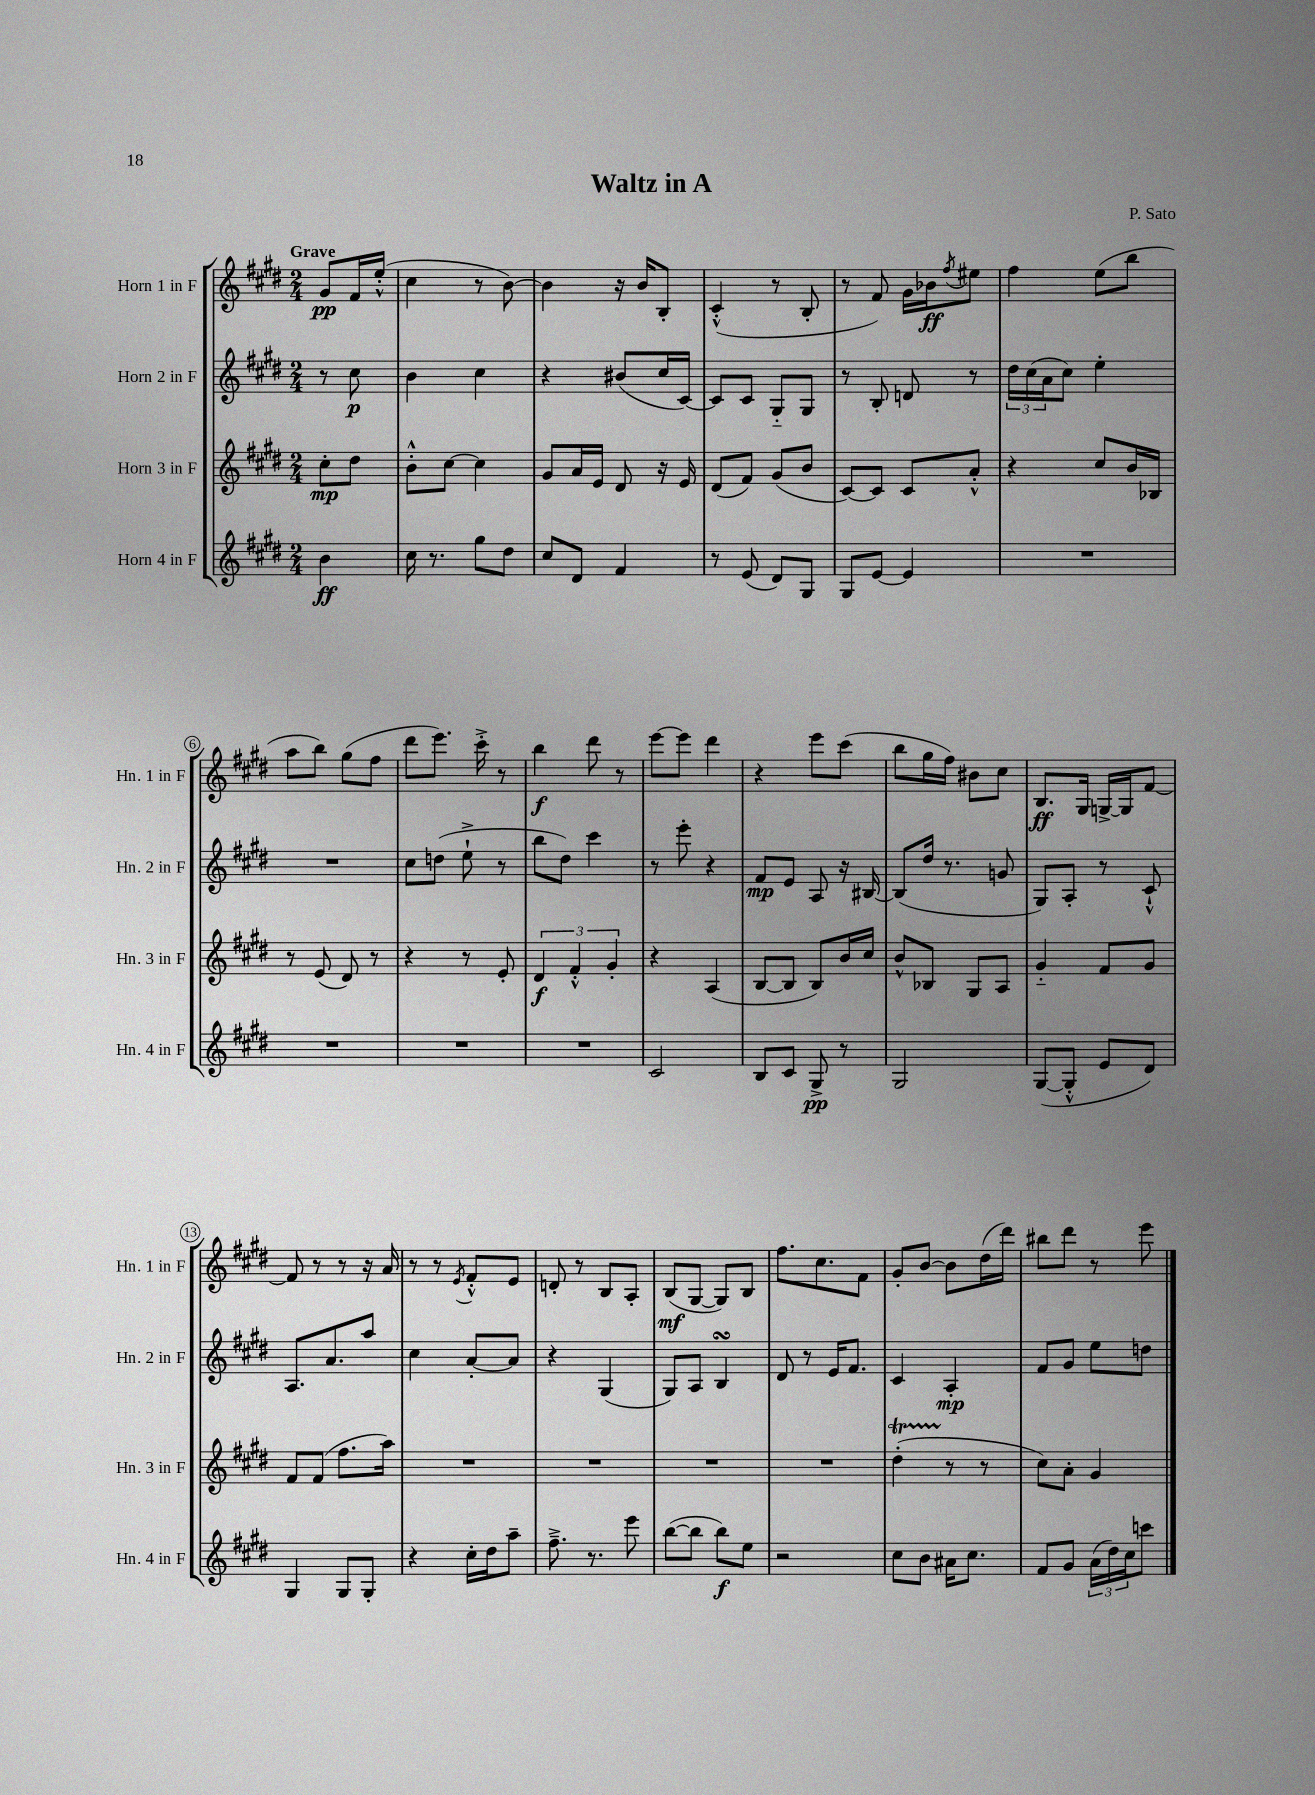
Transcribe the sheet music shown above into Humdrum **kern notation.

**kern	**dynam	**kern	**dynam	**kern	**dynam	**kern	**dynam
*part4	*part4	*part3	*part3	*part2	*part2	*part1	*part1
*staff4	*staff4	*staff3	*staff3	*staff2	*staff2	*staff1	*staff1
*I"Horn 4 in F	*	*I"Horn 3 in F	*	*I"Horn 2 in F	*	*I"Horn 1 in F	*
*I'Hn. 4 in F	*	*I'Hn. 3 in F	*	*I'Hn. 2 in F	*	*I'Hn. 1 in F	*
*clefG2	*	*clefG2	*	*clefG2	*	*clefG2	*
*k[f#c#g#d#]	*	*k[f#c#g#d#]	*	*k[f#c#g#d#]	*	*k[f#c#g#d#]	*
*M2/4	*	*M2/4	*	*M2/4	*	*M2/4	*
=	=	=	=	=	=	=	=
!	!	!	!	!	!	!LO:TX:a:B:t=Grave	!
4b\	ff	8cc#'\L	mp	8r	.	8g#/L	pp
.	.	8dd#\J	.	8cc#\	p	16f#/L	.
.	.	.	.	.	.	(16ee'^^/JJ	.
=1	=1	=1	=1	=1	=1	=1	=1
16cc#\	.	8b'^^\L	.	4b\	.	4cc#\	.
8.r	.	.	.	.	.	.	.
.	.	[8cc#\J	.	.	.	.	.
8gg#\L	.	4cc#\]	.	4cc#\	.	8r	.
8dd#\J	.	.	.	.	.	[8b\)	.
=2	=2	=2	=2	=2	=2	=2	=2
8cc#/L	.	8g#/L	.	4r	.	4b\]	.
8d#/J	.	16a/L	.	.	.	.	.
.	.	16e/JJ	.	.	.	.	.
4f#/	.	8d#/	.	(8b#X/L	.	16r	.
.	.	.	.	.	.	16b/KL	.
.	.	16r	.	16cc#/L	.	8B'/J	.
.	.	16e/	.	[16c#/JJ)	.	.	.
=3	=3	=3	=3	=3	=3	=3	=3
8r	.	(8d#/L	.	8c#/L]	.	(4c#'^^/	.
(8e/	.	8f#/J)	.	8c#/J	.	.	.
8d#/L)	.	(8g#/L	.	8G#/L	.	8r	.
8G#/J	.	8b/J	.	8G#/J	.	8B'/	.
=4	=4	=4	=4	=4	=4	=4	=4
8G#/L	.	[8c#/L)	.	8r	.	8r	.
[8e/J	.	8c#/J]	.	8B'/	.	8f#/)	.
4e/]	.	8c#/L	.	8dn/	.	16g#\LL	.
.	.	.	.	.	.	16b-X\J	ff
.	.	.	.	.	.	8qff#/	.
.	.	8a'^^/J	.	8r	.	8ee#X\J	.
=5	=5	=5	=5	=5	=5	=5	=5
2r	.	4r	.	24dd#\LL	.	4ff#\	.
.	.	.	.	(24cc#\	.	.	.
.	.	.	.	24a\J	.	.	.
.	.	.	.	8cc#\J)	.	.	.
.	.	8cc#/L	.	4ee'\	.	(8ee\L	.
.	.	16b/L	.	.	.	8bb\J	.
.	.	16B-X/JJ	.	.	.	.	.
!!LO:LB:g=z
=6	=6	=6	=6	=6	=6	=6	=6
2r	.	8r	.	2r	.	8aa\L	.
.	.	(8e/	.	.	.	8bb\J)	.
.	.	8d#/)	.	.	.	(8gg#\L	.
.	.	8r	.	.	.	8ff#\J	.
=7	=7	=7	=7	=7	=7	=7	=7
2r	.	4r	.	8cc#\L	.	8ddd#\L	.
.	.	.	.	(8ddn\J	.	8.eee\J)	.
.	.	8r	.	8ee`^\	.	.	.
.	.	.	.	.	.	16ccc#'^\	.
.	.	8e'/	.	8r	.	8r	.
=8	=8	=8	=8	=8	=8	=8	=8
2r	.	6d#/	f	8bb\L	.	4bb\	f
.	.	.	.	8dd#\J)	.	.	.
.	.	6f#'^^/	.	.	.	.	.
.	.	.	.	4ccc#\	.	8ddd#\	.
.	.	6g#'/	.	.	.	.	.
.	.	.	.	.	.	8r	.
=9	=9	=9	=9	=9	=9	=9	=9
2c#/	.	4r	.	8r	.	[8eee\L	.
.	.	.	.	8eee'\	.	8eee\J]	.
.	.	(4A/	.	4r	.	4ddd#\	.
=10	=10	=10	=10	=10	=10	=10	=10
8B/L	.	[8B/L	.	8f#/L	mp	4r	.
8c#/J	.	8B/J]	.	8e/J	.	.	.
8G#^/	pp	8B/L)	.	8A/	.	8eee\L	.
8r	.	16b/L	.	16r	.	(8ccc#\J	.
.	.	16cc#/JJ	.	[16B#X/	.	.	.
=11	=11	=11	=11	=11	=11	=11	=11
2G#/	.	8b^^/L	.	(8B#/L]	.	8bb\L	.
.	.	8B-X/J	.	16dd#/Jk	.	16gg#\L	.
.	.	.	.	8.r	.	16ff#\JJ)	.
.	.	8G#/L	.	.	.	8b#X\L	.
.	.	8A/J	.	8gn/	.	8cc#\J	.
=12	=12	=12	=12	=12	=12	=12	=12
([8G#/L	.	4g#/	.	8G#/L)	.	8.B/L	ff
8G#'^^/J]	.	.	.	8A'/J	.	.	.
.	.	.	.	.	.	16G#/Jk	.
8e/L	.	8f#/L	.	8r	.	[16Gn^/LL	.
.	.	.	.	.	.	16G/J]	.
8d#/J)	.	8g#/J	.	8c#`^^/	.	[8f#/J	.
!!LO:LB:g=z
=13	=13	=13	=13	=13	=13	=13	=13
4G#/	.	8f#/L	.	8.A/L	.	8f#/]	.
.	.	(8f#/J	.	.	.	8r	.
.	.	.	.	8.a/	.	.	.
8G#/L	.	8.ff#\L	.	.	.	8r	.
8G#'/J	.	.	.	8aa/J	.	16r	.
.	.	16aa\Jk)	.	.	.	16a/	.
=14	=14	=14	=14	=14	=14	=14	=14
4r	.	2r	.	4cc#\	.	8r	.
.	.	.	.	.	.	8r	.
.	.	.	.	.	.	8qe/	.
16cc#'\LL	.	.	.	[8a'/L	.	8f#'^^/L	.
16dd#\J	.	.	.	.	.	.	.
8aa~\J	.	.	.	8a/J]	.	8e/J	.
=15	=15	=15	=15	=15	=15	=15	=15
8.ff#~^\	.	2r	.	4r	.	8dn'/	.
.	.	.	.	.	.	8r	.
8.r	.	.	.	.	.	.	.
.	.	.	.	(4G#/	.	8B/L	.
8eee\	.	.	.	.	.	8A'/J	.
=16	=16	=16	=16	=16	=16	=16	=16
([8bb\L	.	2r	.	8G#/L)	.	(8B/L	mf
8bb\J]	.	.	.	8A/J	.	[8G#/J	.
8bb\L)	f	.	.	4BsSSS/	.	8G#/L])	.
8ee\J	.	.	.	.	.	8B/J	.
=17	=17	=17	=17	=17	=17	=17	=17
2r	.	2r	.	8d#/	.	8.ff#\L	.
.	.	.	.	8r	.	.	.
.	.	.	.	.	.	8.cc#\	.
.	.	.	.	16e/KL	.	.	.
.	.	.	.	8.f#/J	.	.	.
.	.	.	.	.	.	8f#\J	.
=18	=18	=18	=18	=18	=18	=18	=18
8cc#\L	.	(4dd#t'\	.	4c#/	.	8g#'/L	.
8b\J	.	.	.	.	.	[8b/J	.
16a#X\KL	.	8r	.	4A'/	mp	8b\L]	.
8.cc#\J	.	.	.	.	.	.	.
.	.	8r	.	.	.	(16dd#\L	.
.	.	.	.	.	.	16ddd#\JJ)	.
=19	=19	=19	=19	=19	=19	=19	=19
8f#/L	.	8cc#\L)	.	8f#/L	.	8bb#X\L	.
8g#/J	.	8a'\J	.	8g#/J	.	8ddd#\J	.
(24a\LL	.	4g#/	.	8ee\L	.	8r	.
24dd#\)	.	.	.	.	.	.	.
24cc#\J	.	.	.	.	.	.	.
8cccn\J	.	.	.	8ddn\J	.	8eee\	.
==	==	==	==	==	==	==	==
*-	*-	*-	*-	*-	*-	*-	*-
